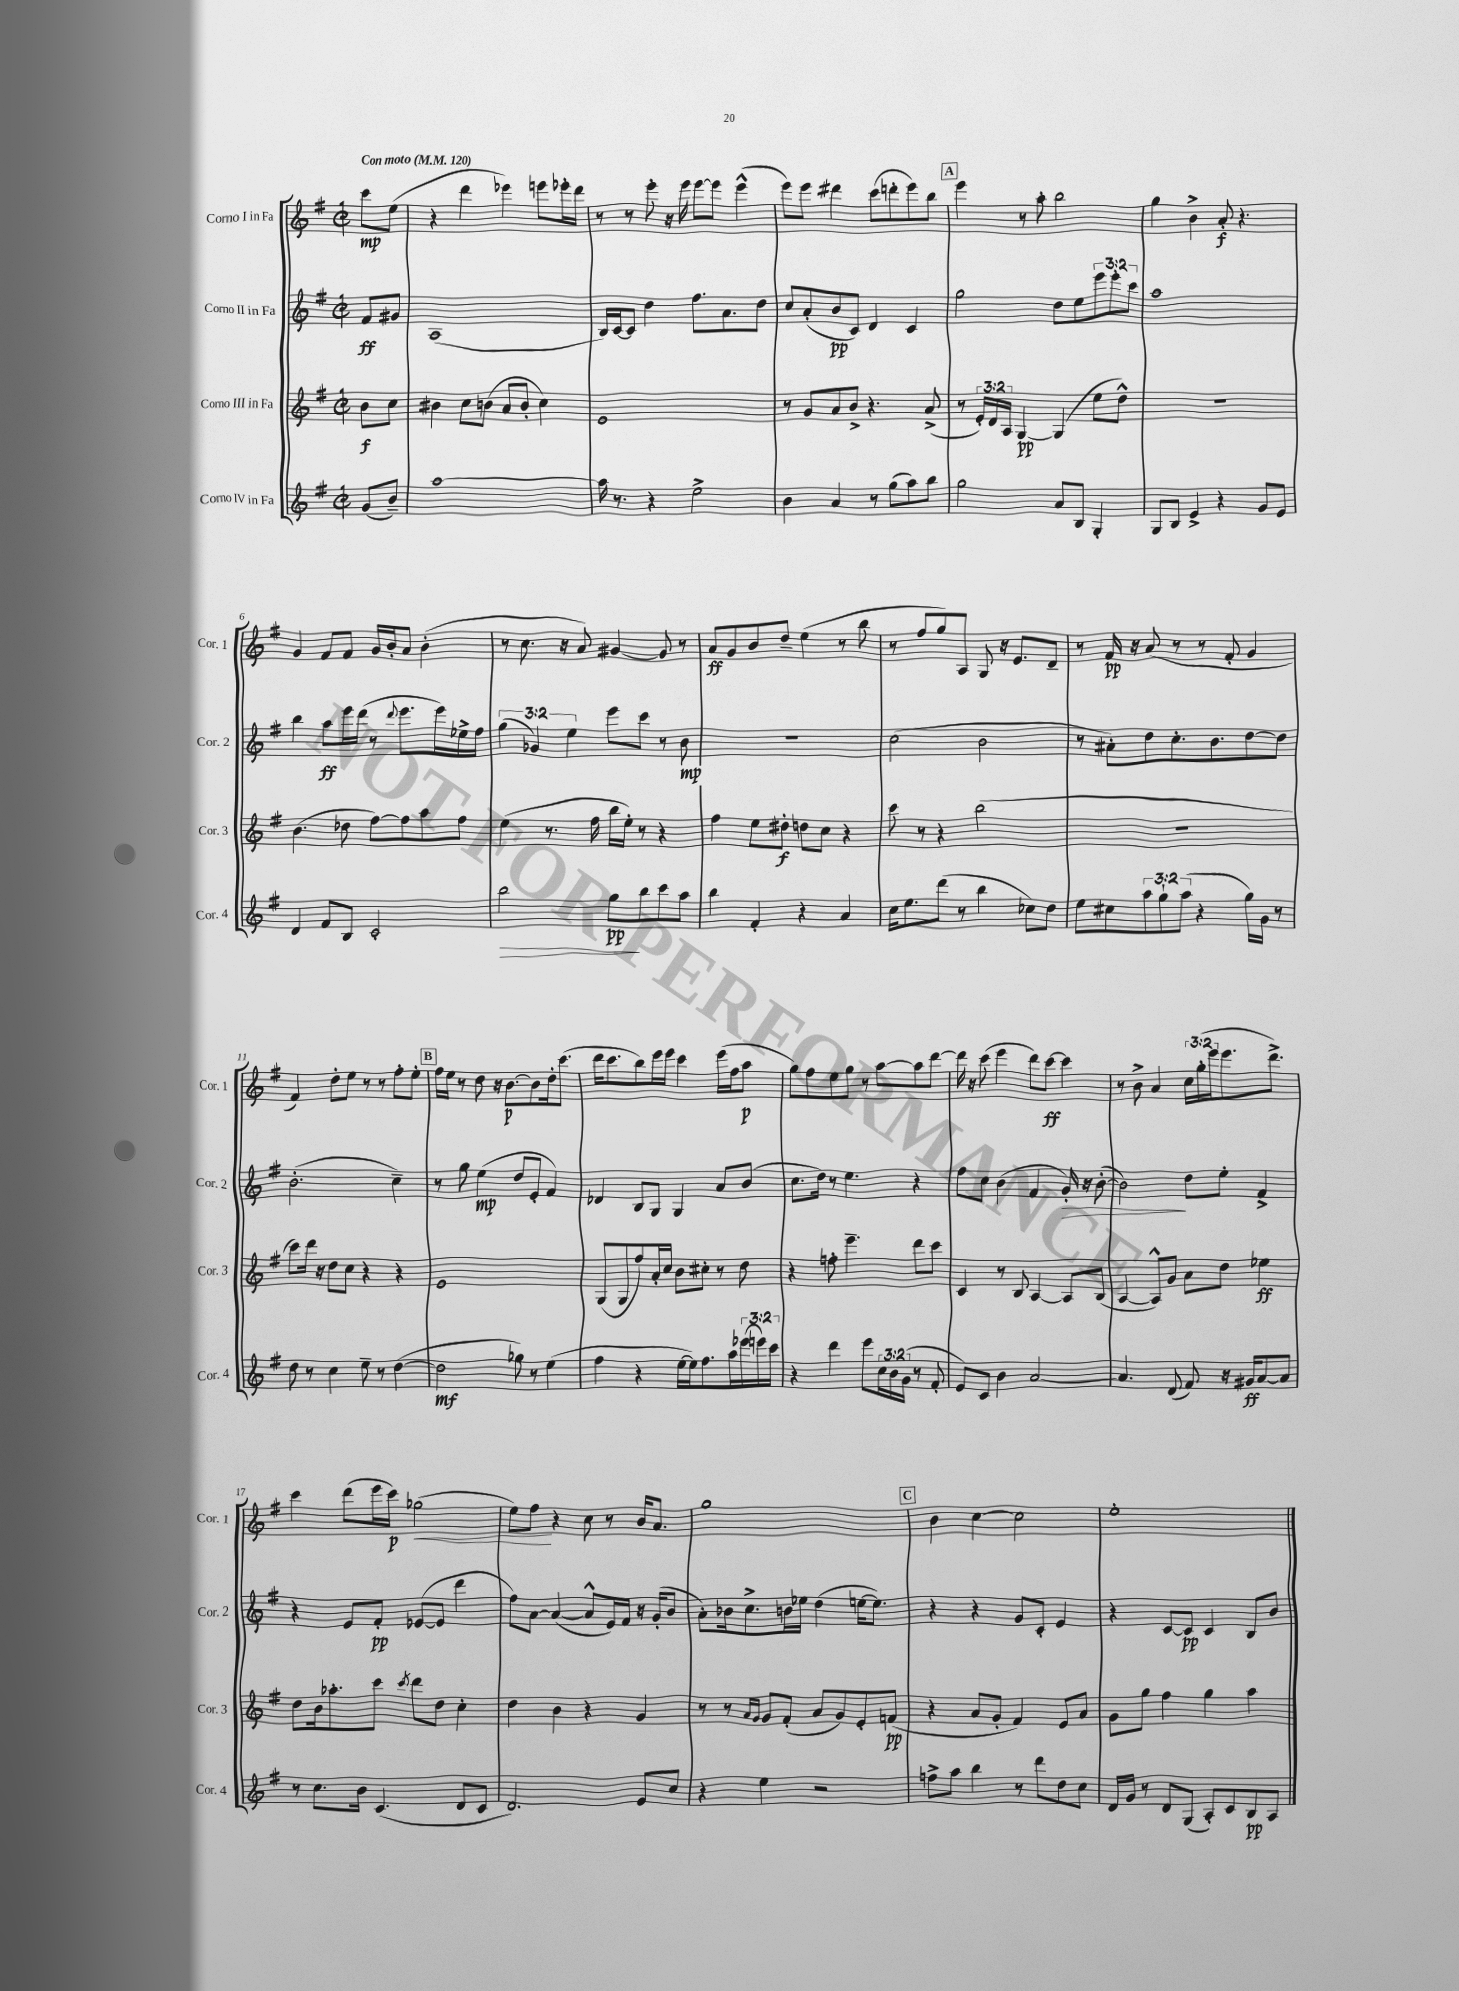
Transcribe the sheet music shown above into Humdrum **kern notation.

**kern	**dynam	**kern	**dynam	**kern	**dynam	**kern	**dynam
*part4	*part4	*part3	*part3	*part2	*part2	*part1	*part1
*staff4	*staff4	*staff3	*staff3	*staff2	*staff2	*staff1	*staff1
*I"Corno IV in Fa	*	*I"Corno III in Fa	*	*I"Corno II in Fa	*	*I"Corno I in Fa	*
*I'Cor. 4	*	*I'Cor. 3	*	*I'Cor. 2	*	*I'Cor. 1	*
*clefG2	*	*clefG2	*	*clefG2	*	*clefG2	*
*k[f#]	*	*k[f#]	*	*k[f#]	*	*k[f#]	*
*M2/2	*	*M2/2	*	*M2/2	*	*M2/2	*
*met(c|)	*	*met(c|)	*	*met(c|)	*	*met(c|)	*
*MM120	*	*MM120	*	*MM120	*	*MM120	*
=	=	=	=	=	=	=	=
!	!	!	!	!	!	!LO:TX:a:B:t=Con moto	!
(8g/L	.	8b\L	f	8f#/L	ff	8ccc\L	mp
8b~/J)	.	8cc\J	.	8g#X/J	.	(8ee\J	.
=1	=1	=1	=1	=1	=1	=1	=1
[1aa	.	4b#X\	.	(1A	.	4r	.
.	.	8cc\L	.	.	.	4ddd\	.
.	.	(8bn\J	.	.	.	.	.
.	.	8a/L	.	.	.	4eee-X\)	.
.	.	8b'/J	.	.	.	.	.
.	.	4cc\)	.	.	.	8eeen\L	.
.	.	.	.	.	.	16eee-X'\L	.
.	.	.	.	.	.	16ddd\JJ	.
=2	=2	=2	=2	=2	=2	=2	=2
16aa\]	.	1e	.	16B/LL)	.	8r	.
8.r	.	.	.	[16c/J	.	.	.
.	.	.	.	8c/J]	.	8r	.
4r	.	.	.	4dd\	.	8eee'\	.
.	.	.	.	.	.	16r	.
.	.	.	.	.	.	16eee\	.
2ee^\	.	.	.	8.ff#\L	.	[8eee\L	.
.	.	.	.	.	.	8eee\J]	.
.	.	.	.	8.a\	.	.	.
.	.	.	.	.	.	(4eee^^\	.
.	.	.	.	8dd\J	.	.	.
=3	=3	=3	=3	=3	=3	=3	=3
4b\	.	8r	.	8cc/L	.	8eee\L)	.
.	.	8g/L	.	(8a'/	.	8eee\J	.
4a/	.	8a/	.	8b/	pp	4ddd#X\	.
.	.	8b^/J	.	8c/J)	.	.	.
8r	.	4.r	.	4d/	.	(8ccc\L	.
(8gg\L	.	.	.	.	.	8dddn'\	.
8aa\)	.	.	.	4c/	.	8eee\)	.
8bb\J	.	(8a^/	.	.	.	8bb\J	.
!!LO:REH:place=s1:t=A
=4	=4	=4	=4	=4	=4	=4	=4
2gg\	.	8r	.	2gg\	.	4eee\	.
.	.	24e'/LL)	.	.	.	.	.
.	.	24d/	.	.	.	.	.
.	.	24A/JJ	.	.	.	.	.
.	.	[4G/	pp	.	.	8r	.
.	.	.	.	.	.	8aa'\	.
8a/L	.	(4G/]	.	8dd\L	.	2bb\	.
8B/J	.	.	.	8ee\	.	.	.
4G'/	.	8ee\L	.	12eee\	.	.	.
.	.	.	.	12eee'\	.	.	.
.	.	8dd^^\J)	.	.	.	.	.
.	.	.	.	12ccc\J	.	.	.
=5	=5	=5	=5	=5	=5	=5	=5
8G/L	.	1r	.	1aa	.	4gg\	.
8B/J	.	.	.	.	.	.	.
4e^/	.	.	.	.	.	4b^\	.
4r	.	.	.	.	.	8a'/	f
.	.	.	.	.	.	4.r	.
8g/L	.	.	.	.	.	.	.
8e/J	.	.	.	.	.	.	.
!!LO:LB:g=z
=6	=6	=6	=6	=6	=6	=6	=6
4d/	.	(4.b\	.	4bb\	.	4g/	.
8f#/L	.	.	.	8aa\L	ff	8f#/L	.
8B/J	.	8dd-X\	.	16eee\L	.	8f#/J	.
.	.	.	.	(16ddd\JJ	.	.	.
2c'/	.	[8ff#\L)	.	8r	.	16g/LL	.
.	.	.	.	.	.	16b'/J	.
.	.	.	.	8qqddd/	.	.	.
.	.	8ff#\]	.	8.eee\L	.	8a/J	.
.	.	8aa\	.	.	.	(4b'\	.
.	.	.	.	16eee\L)	.	.	.
.	.	8ff#\J	.	16ee-X^\	.	.	.
.	.	.	.	16ff#\JJ	.	.	.
=7	=7	=7	=7	=7	=7	=7	=7
!	!LO:HP:b	!	!	!	!	!	!
2bb\	>	(4ee\	.	(6gg\	.	8r	.
.	.	.	.	.	.	8.cc\	.
.	.	.	.	6g-X/)	.	.	.
.	.	8.r	.	.	.	.	.
.	.	.	.	.	.	16r	.
.	.	.	.	6ee\	.	.	.
.	.	.	.	.	.	8a/)	.
.	.	16ff#\	.	.	.	.	.
8gg\L	pp	16bb\LL	.	8eee\L	.	[4g#X/	.
.	.	16ee'\JJ)	.	.	.	.	.
8bb\	]	8r	.	8ccc\J	.	.	.
8ccc\	.	4r	.	8r	.	8g#/]	.
8aa\J	.	.	.	8b\	mp	8r	.
=8	=8	=8	=8	=8	=8	=8	=8
4bb\	.	4ff#\	.	1r	.	8a/L	ff
.	.	.	.	.	.	8g/	.
4f#'/	.	8ee\L	.	.	.	8b/	.
.	.	8dd#X'\J	f	.	.	8dd~/J	.
4r	.	8ddn\L	.	.	.	(4ee\	.
.	.	8cc\J	.	.	.	.	.
4a/	.	4r	.	.	.	8r	.
.	.	.	.	.	.	8bb\	.
=9	=9	=9	=9	=9	=9	=9	=9
16cc\KL	.	8ccc\	.	(2cc\	.	8r	.
8.ee\	.	.	.	.	.	.	.
.	.	8r	.	.	.	8ff#/L	.
(8ddd\J	.	4r	.	.	.	8gg/)	.
8r	.	.	.	.	.	8A/J	.
4bb\	.	(2bb\	.	2b\	.	8G/	.
.	.	.	.	.	.	16r	.
.	.	.	.	.	.	8.e/L	.
8cc-X\L)	.	.	.	.	.	.	.
8dd\J	.	.	.	.	.	8d~/J	.
=10	=10	=10	=10	=10	=10	=10	=10
8ee\L	.	1r	.	8r	.	8r	.
8cc#X\	.	.	.	8a#X'\L)	.	16f#/	pp
.	.	.	.	.	.	16r	.
12aa\	.	.	.	8dd\	.	(8a/	.
12gg`\	.	.	.	.	.	.	.
.	.	.	.	8.cc'\	.	8r	.
(12aa\J	.	.	.	.	.	.	.
4r	.	.	.	.	.	8r	.
.	.	.	.	8.b\	.	.	.
.	.	.	.	.	.	8f#'/	.
16gg\LL)	.	.	.	[8dd\	.	4g/	.
16g\JJ	.	.	.	.	.	.	.
8r	.	.	.	8dd\J]	.	.	.
!!LO:LB:g=z
=11	=11	=11	=11	=11	=11	=11	=11
8dd\	.	8ccc\L)	.	(2.b'\	.	4f#/)	.
8r	.	16ddd\Jk	.	.	.	.	.
.	.	16r	.	.	.	.	.
4cc\	.	8dd\L	.	.	.	8dd'\L	.
.	.	8cc\J	.	.	.	8ee\J	.
8ee~\	.	4r	.	.	.	8r	.
8r	.	.	.	.	.	8r	.
([4dd\	.	4r	.	4cc~\)	.	8ff#'\L	.
.	.	.	.	.	.	8ee'\J	.
!!LO:REH:place=s1:t=B
=12	=12	=12	=12	=12	=12	=12	=12
2dd\]	mf	1e	.	8r	.	16ff#\LL	.
.	.	.	.	.	.	16ee\JJ	.
.	.	.	.	8gg\	.	8r	.
.	.	.	.	(4ee\	mp	8dd\	.
.	.	.	.	.	.	16r	.
.	.	.	.	.	.	[8.b\L	p
8gg-X\)	.	.	.	8dd/L	.	.	.
8r	.	.	.	8e'/J	.	8b\]	.
(4ee\	.	.	.	4f#/)	.	16dd'\k	.
.	.	.	.	.	.	(8.ccc\J	.
=13	=13	=13	=13	=13	=13	=13	=13
4ff#\	.	(8G/L	.	4d-X/	.	16ddd\KL	.
.	.	.	.	.	.	8.ccc\	.
.	.	8G/	.	.	.	.	.
4r	.	8ff#/)	.	8B/L	.	8bb\)	.
.	.	16a'/L	.	8G/J	.	16eee\L	.
.	.	16cc/JJ	.	.	.	16eee\JJ	.
[16ee\LL	.	8b\L	.	4G/	.	4ccc\	.
16ee\J])	.	.	.	.	.	.	.
8.ff#\	.	8cc#X'\J	.	.	.	.	.
.	.	8r	.	8a/L	.	(16eee\LL	.
16aa\L	.	.	.	.	.	16ff#\J	.
(24eee-X\	.	8dd\	.	(8b/J	.	8aa\J	p
24eeen\)	.	.	.	.	.	.	.
24ccc\JJ	.	.	.	.	.	.	.
=14	=14	=14	=14	=14	=14	=14	=14
4r	.	4r	.	8.cc\L	.	8gg\L)	.
.	.	.	.	.	.	8ff#\	.
.	.	.	.	16dd\Jk)	.	.	.
4ddd\	.	8ffn'\	.	8r	.	8ee\	.
.	.	4.eee~\	.	4.ee\	.	8gg\J	.
8eee\L	.	.	.	.	.	8r	.
24cc\L	.	.	.	.	.	[8aa\L	.
24b\	.	.	.	.	.	.	.
(24g\JJ	.	.	.	.	.	.	.
8r	.	8ddd\L	.	4r	.	8aa\]	.
8f#'/	.	8ccc\J	.	.	.	[8ddd\J	.
=15	=15	=15	=15	=15	=15	=15	=15
8e/L)	.	4c/	.	8ff#\L	.	16ddd\]	.
.	.	.	.	.	.	16r	.
8c/J	.	.	.	8cc\J	.	(8ccc\	.
4b\	.	8r	.	(4b\	.	4eee\	.
.	.	8B/	.	.	.	.	.
[2a/	.	[4A/	.	4f#/	.	8ddd\L)	.
.	.	.	.	.	.	[8ccc\J	ff
!	!	!	!	!	!LO:HP:b	!	!
.	.	8A/L]	.	16g'/)	>	4ccc\]	.
.	.	.	.	16r	.	.	.
.	.	(8B/J	.	([8b'\	.	.	.
=16	=16	=16	=16	=16	=16	=16	=16
4.a/]	.	[4A/	.	2b\])	.	8r	.
.	.	.	.	.	.	8b^\	.
.	.	8A^^/L])	.	.	.	4a/	.
(8d/	.	8g/J	.	.	.	.	.
8f#/)	.	8a\L	.	8dd\L	]	24cc\LL	.
.	.	.	.	.	.	(24gg'\	.
.	.	.	.	.	.	24eee\J	.
16r	.	8dd\J	.	8ee'\J	.	8.eee\	.
16g#X/KL	ff	.	.	.	.	.	.
[8a/	.	4ee-X\	ff	4f#^/	.	.	.
.	.	.	.	.	.	8.ddd^\J)	.
8a/J]	.	.	.	.	.	.	.
!!LO:LB:g=z
=17	=17	=17	=17	=17	=17	=17	=17
8r	.	8dd\L	.	4r	.	4ccc\	.
8.cc\L	.	16b\k	.	.	.	.	.
.	.	8.aa-X'\	.	.	.	.	.
.	.	.	.	8e/L	.	(8ddd\L	.
16b\Jk	.	.	.	.	.	.	.
(4.c/	.	8ccc\J	.	8f#'/J	pp	16eee\L	.
.	.	.	.	.	.	16ccc\JJ)	p
.	.	8qccc/	.	.	.	.	.
!	!	!	!	!	!	!	!LO:HP:b
.	.	8ddd\L	.	([8e-X/L	.	(2gg-X\	<
.	.	8dd\J	.	8e-/J]	.	.	.
8d/L	.	4cc'\	.	4ddd\	.	.	.
8c/J	.	.	.	.	.	.	.
=18	=18	=18	=18	=18	=18	=18	=18
2.d/)	.	4dd\	.	8ff#\L)	.	8ee\L)	.
.	.	.	.	[8a\J	.	8ff#\J	.
.	.	4b\	.	(4a/_	.	4r	[
.	.	4r	.	8a^^/L]	.	8cc\	.
.	.	.	.	16e/L)	.	8r	.
.	.	.	.	16f#/JJ	.	.	.
8e/L	.	4g/	.	16r	.	16b/KL	.
.	.	.	.	(16g'/KL	.	8.a/J	.
8cc/J	.	.	.	8b/J	.	.	.
=19	=19	=19	=19	=19	=19	=19	=19
4r	.	8r	.	8a'\L)	.	1gg	.
.	.	8r	.	16b-X\k	.	.	.
.	.	.	.	8.cc^\	.	.	.
.	.	16qqa/LL	.	.	.	.	.
.	.	16qqg/JJ	.	.	.	.	.
4ee\	.	8g/L	.	.	.	.	.
.	.	(8f#'/J	.	16bn\L	.	.	.
.	.	.	.	16ee-X\JJ	.	.	.
2r	.	8a/L	.	(4dd\	.	.	.
.	.	8g/)	.	.	.	.	.
.	.	8e'/	.	[16een\KL	.	.	.
.	.	.	.	8.ee\J])	.	.	.
.	.	(8fn/J	pp	.	.	.	.
!!LO:REH:place=s1:t=C
=20	=20	=20	=20	=20	=20	=20	=20
8ffn^\L	.	4r	.	4r	.	4b\	.
8aa\J	.	.	.	.	.	.	.
4bb\	.	8a/L	.	4r	.	[4cc\	.
.	.	8g'/J	.	.	.	.	.
8r	.	4f#/)	.	8g/L	.	2cc\]	.
8ddd\L	.	.	.	8c'/J	.	.	.
8dd\	.	8e/L	.	4e/	.	.	.
8cc\J	.	8a/J	.	.	.	.	.
=21	=21	=21	=21	=21	=21	=21	=21
16d/LL	.	8g\L	.	4r	.	1ee'	.
16g/JJ	.	.	.	.	.	.	.
8r	.	8gg\J	.	.	.	.	.
8d/L	.	4ff#\	.	[8c/L	.	.	.
(8G/J	.	.	.	8c/J]	pp	.	.
8A'/L)	.	4gg\	.	4c/	.	.	.
8c/	.	.	.	.	.	.	.
8B/	pp	4aa\	.	8B/L	.	.	.
8A/J	.	.	.	8b/J	.	.	.
==	==	==	==	==	==	==	==
*-	*-	*-	*-	*-	*-	*-	*-
